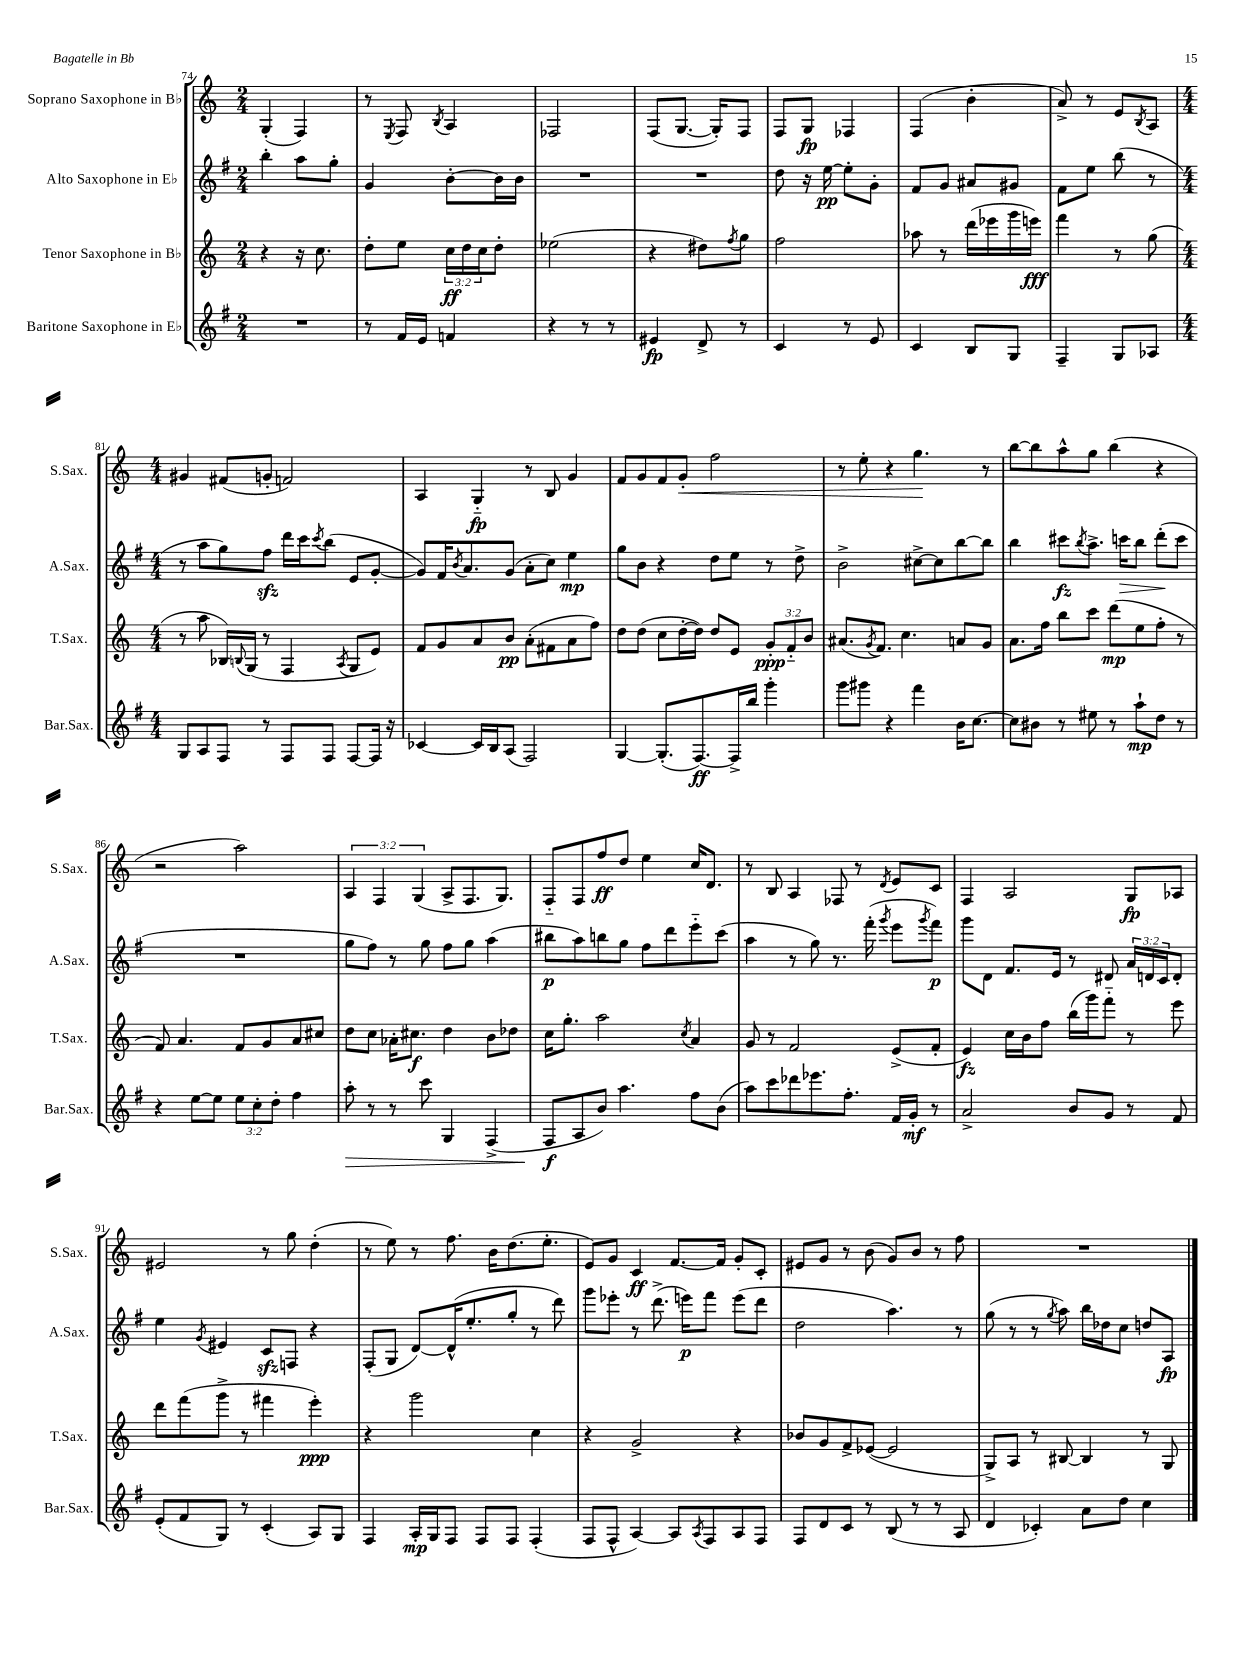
<<
\new StaffGroup <<
\new Staff = "s0" \with { instrumentName = "Soprano Saxophone in Bb" shortInstrumentName = "S.Sax." } {
    \clef treble \key c \major \numericTimeSignature \time 2/4 \override Staff.TupletNumber.text = #tuplet-number::calc-fraction-text
    g4-.( f4) |
    r8 \acciaccatura { e8 } f8 \acciaccatura { b8 } a4 |
    fes2 |
    f8( g8.~ g16-.) f8 |
    f8 g8\fp fes4 |
    f4( b'4-. |
    a'8->) r8 e'8 \acciaccatura { b8 } a8 |
    \numericTimeSignature \time 4/4 gis'4 fis'8( g'8-. f'2) |
    a4 g4-_\fp r8 b8 g'4 |
    f'8 g'8 f'8 g'8-.\< f''2 |
    r8 e''8-. r4 g''4.\! r8 |
    b''8~ b''8 a''8-^ g''8 b''4( r4 |
    r2 a''2) |
    \tuplet 3/2 { a4 f4 g4( } a8-> f8. g8.) |
    f8-_ f8 f''8\ff d''8 e''4 c''16 d'8. |
    r8 b8 a4 fes8 r8 \acciaccatura { d'8 } e'8 c'8 |
    f4 a2 g8\fp aes8 |
    eis'2 r8 g''8 d''4-.( |
    r8 e''8) r8 f''8. b'16 d''8.( e''8.-. |
    e'8) g'8 c'4\ff f'8.~ f'16 g'8-. c'8-. |
    eis'8 g'8 r8 b'8( g'8) b'8 r8 f''8 |
    R1 \bar "|." |
}
\new Staff = "s1" \with { instrumentName = "Alto Saxophone in Eb" shortInstrumentName = "A.Sax." } {
    \clef treble \key g \major \numericTimeSignature \time 2/4 \override Staff.TupletNumber.text = #tuplet-number::calc-fraction-text
    b''4-. a''8 g''8-. |
    g'4 b'8~-. b'16 b'16 |
    R2 |
    R2 |
    d''8 r16 e''16~\pp e''8-. g'8-. |
    fis'8 g'8 ais'8 gis'8 |
    fis'8 e''8 b''8( r8 |
    \numericTimeSignature \time 4/4 r8 a''8 g''8) fis''8\sfz d'''16 c'''16 \acciaccatura { c'''8 } b''8( e'8 g'8~-. |
    g'8) fis'16 \acciaccatura { b'8 } a'8. g'8( a'8-. c''8) e''4\mp |
    g''8 b'8 r4 d''8 e''8 r8 d''8-> |
    b'2-> cis''8~-> cis''8 b''8~ b''8 |
    b''4 cis'''8\fz \acciaccatura { b''8 } a''8.-> c'''16\> b''8 d'''8-.\!( c'''8 |
    R1 |
    g''8 fis''8) r8 g''8 fis''8 g''8 a''4( |
    bis''8\p a''8) b''8 g''8 fis''8 d'''8 e'''8-_ c'''8( |
    a''4 r8 g''8) r8. fis'''16-.( \acciaccatura { g'''8 } e'''8 \acciaccatura { g'''8 } fis'''8\p) |
    g'''8 d'8 fis'8. e'16 r8 dis'8 \tuplet 3/2 { a'16 d'16 c'16 } d'8-. |
    e''4 \acciaccatura { g'8 } eis'4 c'8\sfz f8 r4 |
    fis8-.( g8 d'8~) d'16-^( e''8.-. g''8-. r8 d'''8) |
    g'''8 ees'''8-. r8 d'''8.->( e'''16\p) fis'''8 e'''8( d'''8 |
    d''2 a''4.) r8 |
    g''8( r8 r8 \acciaccatura { g''8 } a''8) b''16 des''16 c''8 d''8 a8\fp \bar "|." |
}
\new Staff = "s2" \with { instrumentName = "Tenor Saxophone in Bb" shortInstrumentName = "T.Sax." } {
    \clef treble \key c \major \numericTimeSignature \time 2/4 \override Staff.TupletNumber.text = #tuplet-number::calc-fraction-text
    r4 r16 c''8. |
    d''8-. e''8 \tuplet 3/2 { c''16\ff d''16 c''16 } d''8-. |
    ees''2( |
    r4 dis''8) \acciaccatura { f''8 } g''8 |
    f''2 |
    aes''8 r8 d'''16( ees'''16 g'''16 e'''16\fff) |
    f'''4 r8 g''8( |
    \numericTimeSignature \time 4/4 r8 a''8 bes16) \appoggiatura { b8 } g16( r8 f4 \acciaccatura { a8 } g8 e'8) |
    f'8 g'8 a'8 b'8\pp a'8-.( fis'8 a'8 f''8) |
    d''8 d''8( c''8 d''16~-. d''16) d''8 e'8 \tuplet 3/2 { g'8-.\ppp f'8-_ b'8 } |
    ais'8.( \acciaccatura { g'8 } f'8.) c''4. a'8 g'8 |
    a'8. f''16 b''8 c'''8 d'''8\mp( e''8 f''8-. r8 |
    f'8) a'4. f'8 g'8 a'8 cis''8 |
    d''8 c''8 aes'16-. cis''8.\f d''4 b'8 des''8 |
    c''16 g''8.-. a''2 \acciaccatura { c''8 } a'4 |
    g'8 r8 f'2 e'8->( f'8-. |
    e'4\fz) c''16 b'16 f''8 b''16( g'''16) f'''8-_ r8 e'''8 |
    d'''8 f'''8( g'''8-> r8 fis'''4 e'''4-.\ppp) |
    r4 g'''2 c''4 |
    r4 g'2-> r4 |
    bes'8 g'8 f'8-> ees'8~( ees'2 |
    g8->) a8 r8 bis8~ bis4 r8 g8 \bar "|." |
}
\new Staff = "s3" \with { instrumentName = "Baritone Saxophone in Eb" shortInstrumentName = "Bar.Sax." } {
    \clef treble \key g \major \numericTimeSignature \time 2/4 \override Staff.TupletNumber.text = #tuplet-number::calc-fraction-text
    R2 |
    r8 fis'16 e'16 f'4 |
    r4 r8 r8 |
    eis'4\fp d'8-> r8 |
    c'4 r8 e'8 |
    c'4 b8 g8 |
    fis4-- g8 aes8 |
    \numericTimeSignature \time 4/4 g8 a8 fis8 r8 fis8 fis8 fis8~ fis16 r16 |
    ces'4~ ces'16 b16 a8( fis2) |
    g4~ g8.-.( fis8.~\ff) fis16-> b''16 g'''4-. |
    g'''8 gis'''8 r4 fis'''4 b'16 c''8.~ |
    c''8 bis'8 r8 eis''8 r8 a''8-!\mp d''8 r8 |
    r4 e''8~ e''8 \tuplet 3/2 { e''8 c''8-. d''8-. } fis''4 |
    a''8-.\> r8 r8 c'''8 g4 fis4->( |
    fis8\f\! a8 b'8) a''4. fis''8 b'8( |
    a''8) c'''8 des'''8 ees'''8. fis''8.-. fis'16 g'16-.\mf r8 |
    a'2-> b'8 g'8 r8 fis'8 |
    e'8-.( fis'8 g8) r8 c'4-.( a8) g8 |
    fis4 a16-.\mp g16 fis8 fis8 fis8 fis4-.( |
    fis8 fis8-^ a4~) a8 \acciaccatura { a8 } fis8 a8 fis8 |
    fis8 d'8 c'8 r8 b8( r8 r8 a8 |
    d'4 ces'4-.) a'8 d''8 c''4 \bar "|." |
}
>>
>>
\layout { \context { \Score currentBarNumber = #74 } }
